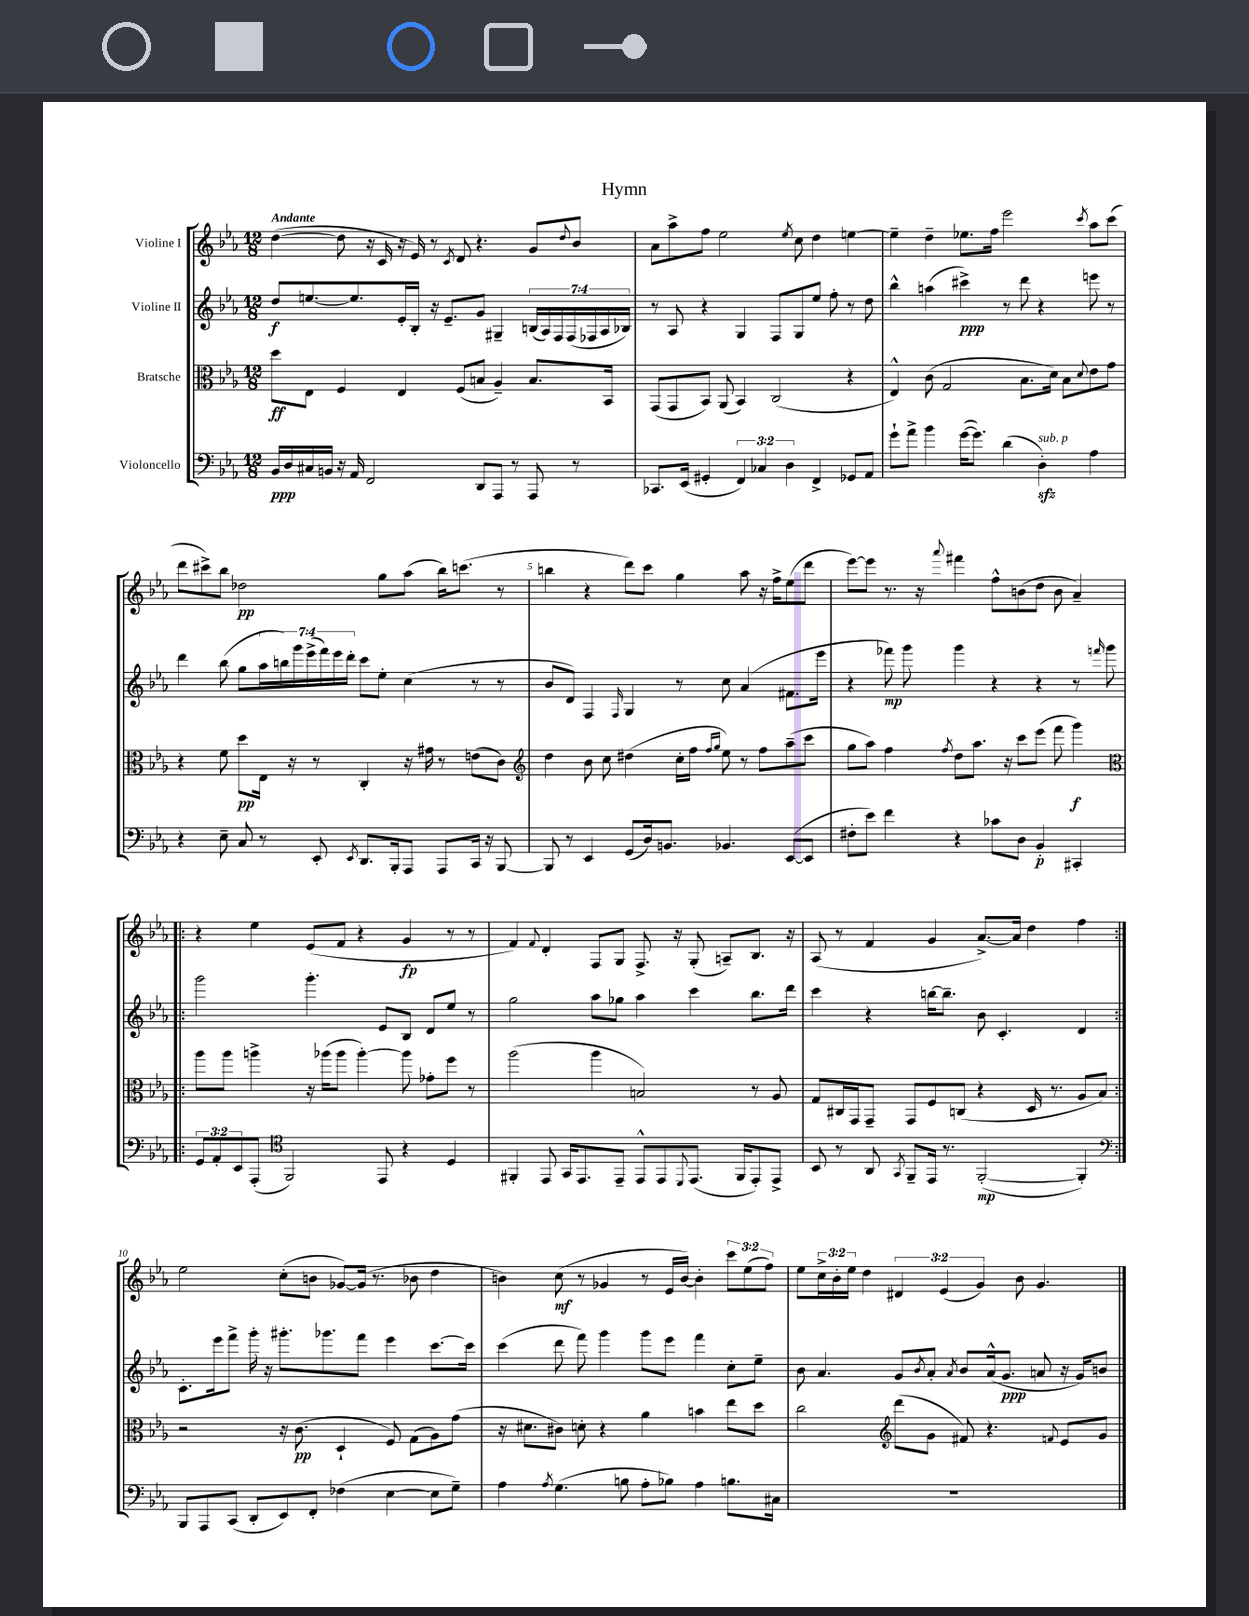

**kern	**kern	**kern	**kern
*staff4	*staff3	*staff2	*staff1
*clefF4	*clefC3	*clefG2	*clefG2
*k[b-e-a-]	*k[b-e-a-]	*k[b-e-a-]	*k[b-e-a-]
*M12/8	*M12/8	*M12/8	*M12/8
16BB-	8dd	8dd	([4dd
16D	.	.	.
16C#	8E-	[8.ee	.
16BB	.	.	.
16r	4F	.	8dd]
16AA-	.	8.ee]	.
2FF	.	.	16r
.	.	.	16c
.	4E-	16e-'	16r
.	.	16B-'	16e-)
.	.	16r	8r
.	.	8.e-~	.
.	.	.	8qc
.	(8F	.	8d
8DD	8B	8g	4.r
8AAA-	4A-~)	4G#~	.
8r	.	.	.
8AAA-	8.B	(28B	8g
.	.	28A-)	.
.	.	28F	.
.	.	(28F	.
.	.	.	8qqdd
8r	.	.	8b-
.	.	28F-	.
.	.	28A-	.
.	16BB-	.	.
.	.	28B-)	.
=	=	=	=
8.CC-	(8GG	8r	8a-
.	8GG	8A-	8aa-^
(16EE-	.	.	.
4GG#'	8BB-)	4r	8ff
.	(8AA-	.	2ee-
6FF)	4BB-)	4G	.
6C-	.	.	.
.	(2C	8F	.
6D	.	.	.
.	.	.	8qee-
.	.	8G	8cc
4FF^	.	8ee-	4dd
.	.	8ff'	.
8GG-	4r	8r	[4ee
8AA-	.	8dd	.
=	=	=	=
8g`	4E-^^)	4bb-^^	4ee~]
8a-^	.	.	.
4b-	(8c	(4aa	4dd~
.	2G	.	.
([16g	.	4ccc#^)	8.ee-
8.g])	.	.	.
.	.	.	16ff
(4d	.	8r	2eee-
.	8.B-	8ddd	.
4D')	.	4r	.
.	16d)	.	.
.	8B-	.	.
.	8qqd	.	8qccc
4A-	8e-	8eee	8aa-
.	8g	8r	(8ccc
=	=	=	=
4r	4r	4ddd	8ddd
.	.	.	8ccc#^)
8E-~	8f	(8bb-	8bb-
8C	8dd	8gg	2dd-
8r	16E-	28aa-	.
.	.	28bb)	.
.	16r	.	.
.	.	28ggg	.
.	.	(28eee-^	.
8EE-'	8r	.	.
.	.	28fff)	.
.	.	28eee-	.
.	.	28ddd'	.
8qEE-	.	.	.
8.DD	4C'	8ccc	.
.	.	8ee-'	8gg
16BBB-'	.	.	.
8AAA-	16r	(4cc	(8aa-
.	16g#	.	.
8AAA-	8r	.	16bb-)
.	.	.	(8.ccc
16CC	(8e	8r	.
16r	.	.	.
[8BBB-	8c)	8r	8r
=	=	=	=
*	*clefG2	*	*
8BBB-]	4dd	8b-	4bb
8r	.	8d)	.
4EE-	8b-	4F	4r
.	8cc	.	.
.	.	16qqF	.
(8GG	(4dd#	4G	8ddd)
16D)	.	.	8ccc
8.BB	.	.	.
.	16cc'	8r	4gg
.	16ff	.	.
.	16qqff	.	.
.	16qqgg	.	.
4.BB-	8ee-)	8cc	.
.	8r	(4a-	8aa-
.	8ff	.	16r
.	.	.	16ff^
([8EE-	(8aa-~	8.f#	(8ee-
8EE-]	8ccc	.	8ddd
.	.	16eee-	.
=	=	=	=
8F#'	8gg	4r	[8eee-)
8e-)	8aa-)	.	8eee-]
4f	4ff	8fff-)	8.r
.	.	8ggg	.
.	.	.	16r
.	8qff	.	8qqaaa-
4r	8dd	4ggg	4fff#
.	8.aa-	.	.
8c-	.	4r	8ff^^
.	16r	.	.
8D	8ccc	.	(8b
4BB-'	(8eee-	4r	8dd
.	8fff	.	8b
4CC#'	4ggg)	8r	4a-~)
.	.	16qqfff	.
.	.	8ggg	.
=!|:	=!|:	=!|:	=!|:
*	*clefC3	*	*
12GG	8aa-	2ggg	4r
12AA-'	.	.	.
.	8aa-	.	.
12EE-	.	.	.
(8AAA-'	4aa^	.	4ee-
*clefC4	*	*	*
2FF)	.	.	.
.	16r	4.ggg'	(8e-
.	(16aa-	.	.
.	8aa-	.	8f
.	[4aa-')	.	4r
8EE-	.	8e-	.
4r	8aa-]	8B-	4g
.	8g-'	8d	.
4D	8ff	8ee-	8r
.	8r	8r	8r
=	=	=	=
4FF#'	(2aa-	2gg	4f)
.	.	.	8qqf
8EE-	.	.	4d'
16GG	.	.	.
8.EE-	.	.	.
.	4aa-	8aa-	8F
8EE-~	.	8gg-	8G
8EE-^^	2B)	4aa-	8.F^
8EE-	.	.	.
.	.	.	16r
8qqDD	.	.	.
(8.EE-	.	4ccc	(8G'
.	.	.	8A~)
16FF#	.	.	.
8EE-')	8r	8.bb-	8.B-
8EE-^	8A-	.	.
.	.	16ddd	16r
=	=	=	=
8BB-	8G	4ccc	(8A-
8r	16C#	.	8r
.	16GG	.	.
8AA-	8GG~	4r	4f
8qGG	.	.	.
8FF~	8GG	.	.
16EE-	8F	[16bb	4g
8.r	.	8.bb~]	.
.	(8C	.	.
([2FF'	4r	8b-	[8.a-^)
.	.	4.c'	.
.	.	.	16a-]
.	16D	.	4dd
.	8.r	.	.
4FF'])	8A-	4d	4ff
.	8B-)	.	.
=:|!	=:|!	=:|!	=:|!
*clefF4	*	*	*
8BBB-	2r	8.c'	2ee-
8AAA-	.	.	.
.	.	16eee-	.
(8CC	.	8fff^	.
8DD'	.	16ggg'	.
.	.	16r	.
8EE-)	16r	8.ggg#'	(8cc'
.	(8.c	.	.
8FF'	.	.	8b
.	.	8.ggg-	.
(4F-	4D`	.	[8g-)
.	.	8fff	(16g-]
.	.	.	8.r
[4E-	8F)	4eee-	.
.	(8G	.	8b-
8E-]	8A-)	[8.ccc	4dd
8G~)	(8g	.	.
.	.	16ccc]	.
=	=	=	=
4A-	16r	(4ccc	4b)
.	8.d#	.	.
8qA-	.	.	.
(4.G	8c#)	8ddd	(8cc
.	8d'	8fff)	8r
.	4r	4ggg	4g-
8B	.	.	.
8A-'	4a-	8ggg	8r
8B-)	.	8eee-	16e-
.	.	.	[16b)
4A-	4b	4fff	4b']
8.B	8ee-	8cc'	12ccc
.	.	.	(12ee-
.	8dd	8ee-~	.
.	.	.	12ff)
16C#	.	.	.
=	=	=	=
1.r	2cc	8b-	8ee-
.	.	4.a-	24cc^
.	.	.	24b-'
.	.	.	24ee-
.	.	.	4dd
*	*clefG2	*	*
.	(8ddd	8g	6d#
.	.	8qb-	.
.	8g	8a-'	.
.	.	.	(6e-
.	.	8qa-	.
.	8f#)	8b-	.
.	.	.	6g)
.	4.r	(16a-^^	.
.	.	8.g	.
.	.	.	8b-
.	.	8a	4.g
.	8qqf	.	.
.	8e-	16r	.
.	.	16g)	.
.	8g	8b	.
==	==	==	==
*-	*-	*-	*-
